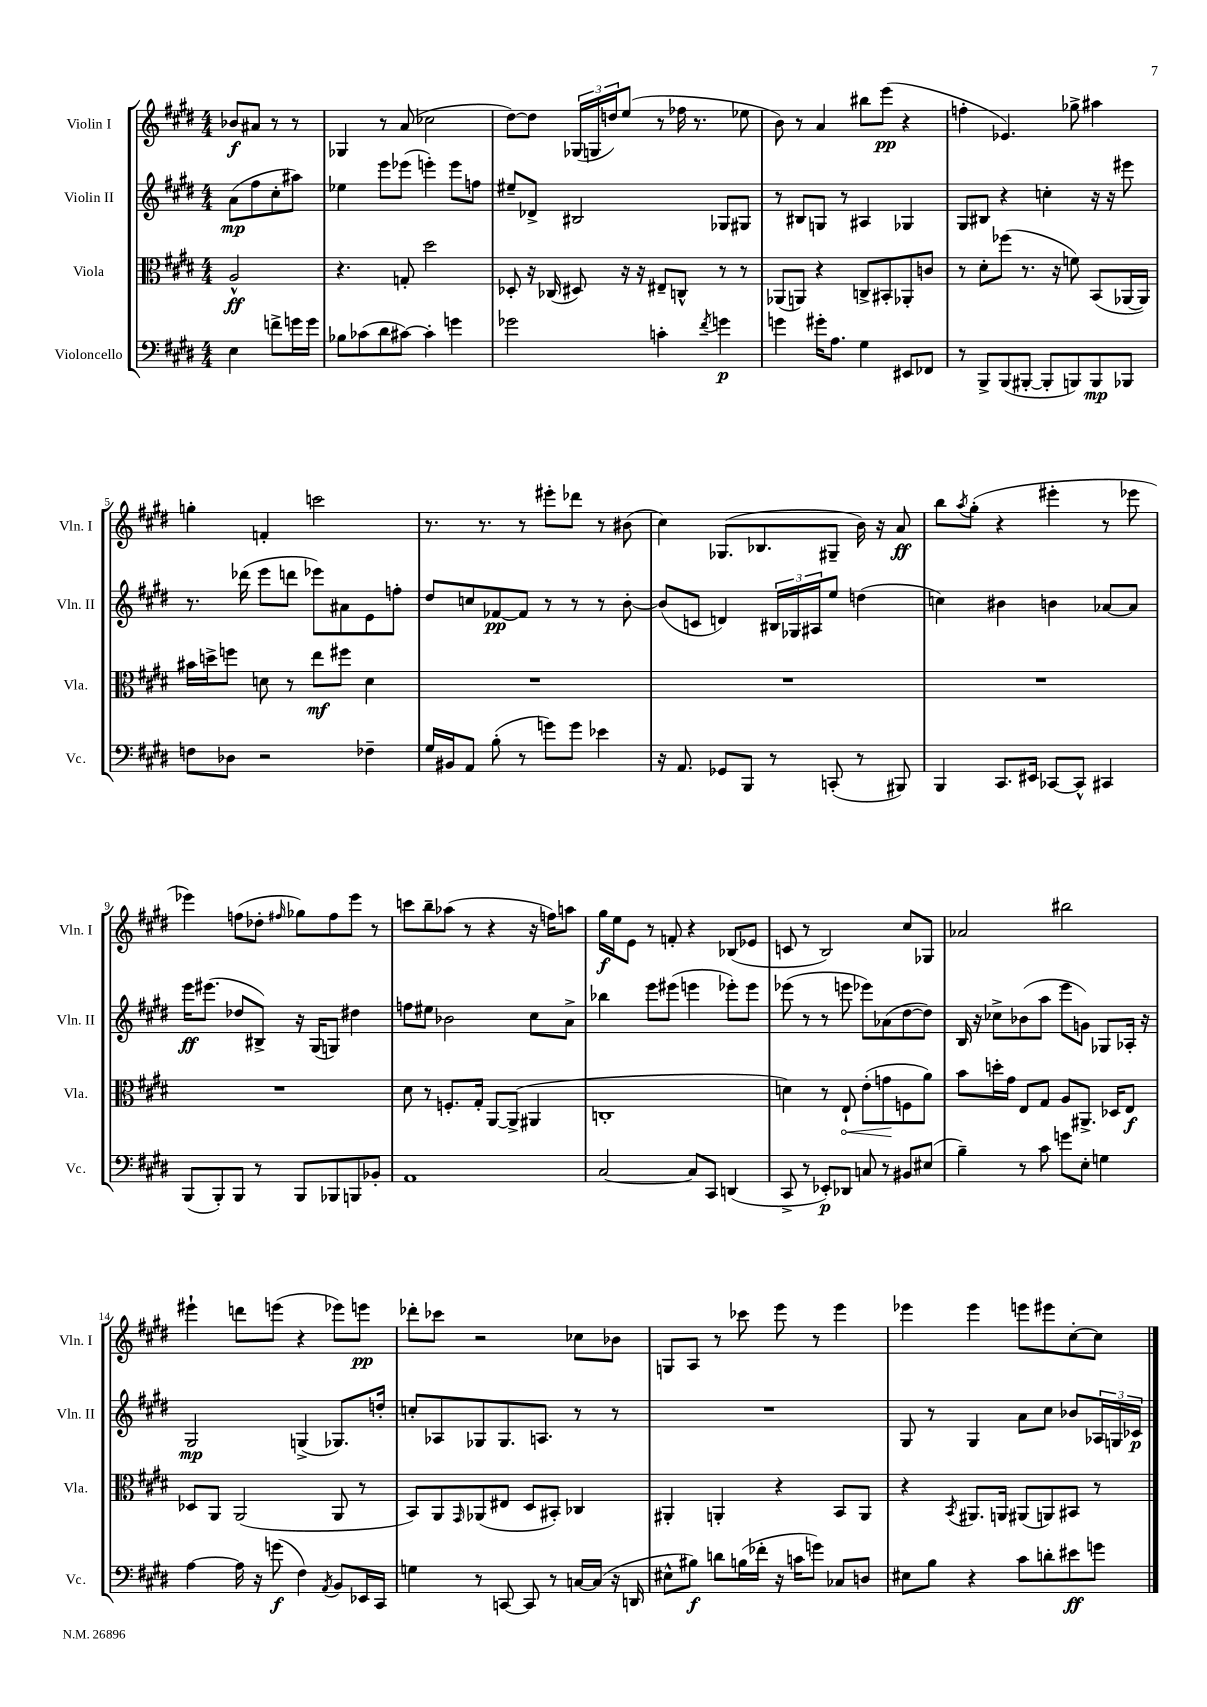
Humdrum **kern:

**kern	**kern	**kern	**kern
*staff4	*staff3	*staff2	*staff1
*clefF4	*clefC3	*clefG2	*clefG2
*k[f#c#g#d#]	*k[f#c#g#d#]	*k[f#c#g#d#]	*k[f#c#g#d#]
*M4/4	*M4/4	*M4/4	*M4/4
4E	2A^^	(8a	8b-
.	.	8ff#	8a#
8f^	.	8cc#'	8r
16g	.	8aa#)	8r
16g	.	.	.
=	=	=	=
8B-	4.r	4ee-	4G-
(8c-	.	.	.
8d#	.	8eee	8r
[8c#)	8G'	(8eee-	(8a
4c#']	2dd#	4eee')	2cc-
4g	.	8eee	.
.	.	8ff	.
=	=	=	=
2g-	8D-'	8ee#~	[8dd#)
.	16r	8d-^	8dd#]
.	(16C-	.	.
.	8D#)	2B#	(24G-
.	.	.	24G
.	.	.	24dd)
.	16r	.	(8ee
.	16r	.	.
4c'	8E#~	.	8r
.	8C^^	.	16ff-
.	.	.	8.r
8qf#	.	.	.
4g	8r	8G-	.
.	8r	8G#	8ee-
=	=	=	=
4g	(8AA-	8r	8b)
.	8AA)	8B#	8r
16g#'	4r	8G	4a
8.A	.	.	.
.	.	8r	.
4G#	8C^	4A#	8bb#
.	8BB#'	.	(8eee
8EE#	8AA-'	4G-	4r
8FF-	8c	.	.
=	=	=	=
8r	8r	8G#	4ff'
8BBB^	8d#'	8B#	.
(8BBB	(8ff-	4r	4.e-)
[8BBB#'	8.r	.	.
8BBB#']	.	4cc'	.
.	16r	.	.
8BBB)	8f)	.	8gg-^
8BBB	(8BB	16r	4aa#
.	.	16r	.
8BBB-	[16AA-	8eee#	.
.	16AA-])	.	.
=	=	=	=
8F	16b#	8.r	4gg'
.	16dd^	.	.
8D-	8ff	.	.
.	.	(16ddd-	.
2r	8d	8eee	4f'
.	8r	8ddd	.
.	8ee	8eee-)	2ccc
.	8ff#	8a#	.
4F-~	4d	8e	.
.	.	8ff'	.
=	=	=	=
16G#	1r	8dd#	8.r
16BB#	.	.	.
8AA	.	8cc	.
.	.	.	8.r
(8B'	.	[8f-	.
8r	.	8f-]	8r
8g)	.	8r	8eee#'
8g	.	8r	8ddd-
4e-	.	8r	8r
.	.	[8b'	(8b#
=	=	=	=
16r	1r	(8b]	4cc#)
8.AA	.	.	.
.	.	8c	.
8GG-	.	4d)	(8.G-
8BBB	.	.	.
.	.	.	8.B-
8r	.	24B#	.
.	.	24G-	.
.	.	24A#	.
(8CC'	.	8ee	8G#~
8r	.	(4dd	16b)
.	.	.	16r
8BBB#)	.	.	8a
=	=	=	=
4BBB	1r	4cc)	8bb
.	.	.	8qaa
.	.	.	(8gg#'
8.CC#	.	4b#	4r
16EE#	.	.	.
[8CC-	.	4b	4eee#'
8CC-^^]	.	.	.
4CC#	.	[8a-	8r
.	.	8a-]	8eee-
=	=	=	=
(8BBB	1r	16eee	4eee-)
.	.	(8.eee#	.
8BBB')	.	.	.
8BBB	.	8dd-	(8ff
8r	.	8B#^)	8dd-'
.	.	.	16qqff#
8BBB	.	16r	8gg-)
.	.	(16G#	.
8BBB-	.	8G)	8ff#
8BBB	.	4dd#	8eee-
8BB-'	.	.	8r
=	=	=	=
1AA	8d#	8ff	8ccc
.	8r	8ee#	8bb~
.	8.F'	2b-	(8aa-
.	.	.	8r
.	16G#'	.	.
.	[8AA	.	4r
.	(8AA^]	.	.
.	4AA#	8cc#	16r
.	.	.	16ff)
.	.	8a^	8aa
=	=	=	=
[2C#	1C'	4bb-	16gg#
.	.	.	16ee
.	.	.	8e
.	.	8eee	8r
.	.	(8eee#	8f'
8C#]	.	4eee	4r
8CC#	.	.	.
(4DD	.	8eee-')	(8B-
.	.	8eee-	8e-
=	=	=	=
8CC#^	4d)	(8eee-	8c
8r	.	8r	8r
8EE-')	8r	8r	2B)
8DD-	8E`	8eee	.
8C	(8e'	8eee-)	.
8r	8g	(8a-	.
8BB#	8F	[8dd#	8cc#
(8E#	8a)	8dd#])	8G-
=	=	=	=
4B~)	8b	16B	2a-
.	.	16r	.
.	16dd'	8cc-^	.
.	16g#	.	.
8r	8E	(8b-	.
8c#	8G#	8aa	.
8g	8A	8eee	2bb#
8E'	8.AA#^	8g)	.
4G	.	8G-	.
.	16D-	.	.
.	8E	16A-'	.
.	.	16r	.
=	=	=	=
[4A	8D-	2G#	4eee#`
.	8AA	.	.
16A]	(2AA	.	8ddd
16r	.	.	.
(8g	.	.	(8eee
4F#)	.	(4G^	4r
8qAA	.	.	.
8BB	8AA	8.G-)	8eee-)
16EE-	8r	.	8eee
16CC#	.	16dd'	.
=	=	=	=
4G	8BB)	8cc'	8ddd-'
.	8AA	8A-	8ccc-
.	16qqGG#	.	.
8r	(8AA-	8G-	2r
[8CC	8E#	8.G-	.
8CC]	8D#	.	.
.	.	8.A	.
8r	8BB#')	.	.
[16C	4C-	8r	8cc-
(16C]	.	.	.
16r	.	8r	8b-
16DD	.	.	.
=	=	=	=
8E#^^	4AA#'	1r	8G
8B#)	.	.	8A
8d	4AA'	.	8r
(16B	.	.	8ccc-
16f-'	.	.	.
16r	4r	.	8eee
16c	.	.	.
8g)	.	.	8r
8C-	8BB	.	4eee
8D	8AA	.	.
=	=	=	=
8E#	4r	8G#	4eee-
8B	.	8r	.
.	8qBB	.	.
4r	8.AA#	4G#	4eee-
.	16AA	.	.
8c#	(8AA#	8a	8eee
8d'	8AA)	8cc#	8eee#
8e#	8BB#	8b-	[8cc#'
8g	8r	24A-	8cc#]
.	.	24G	.
.	.	24c-	.
==	==	==	==
*-	*-	*-	*-
